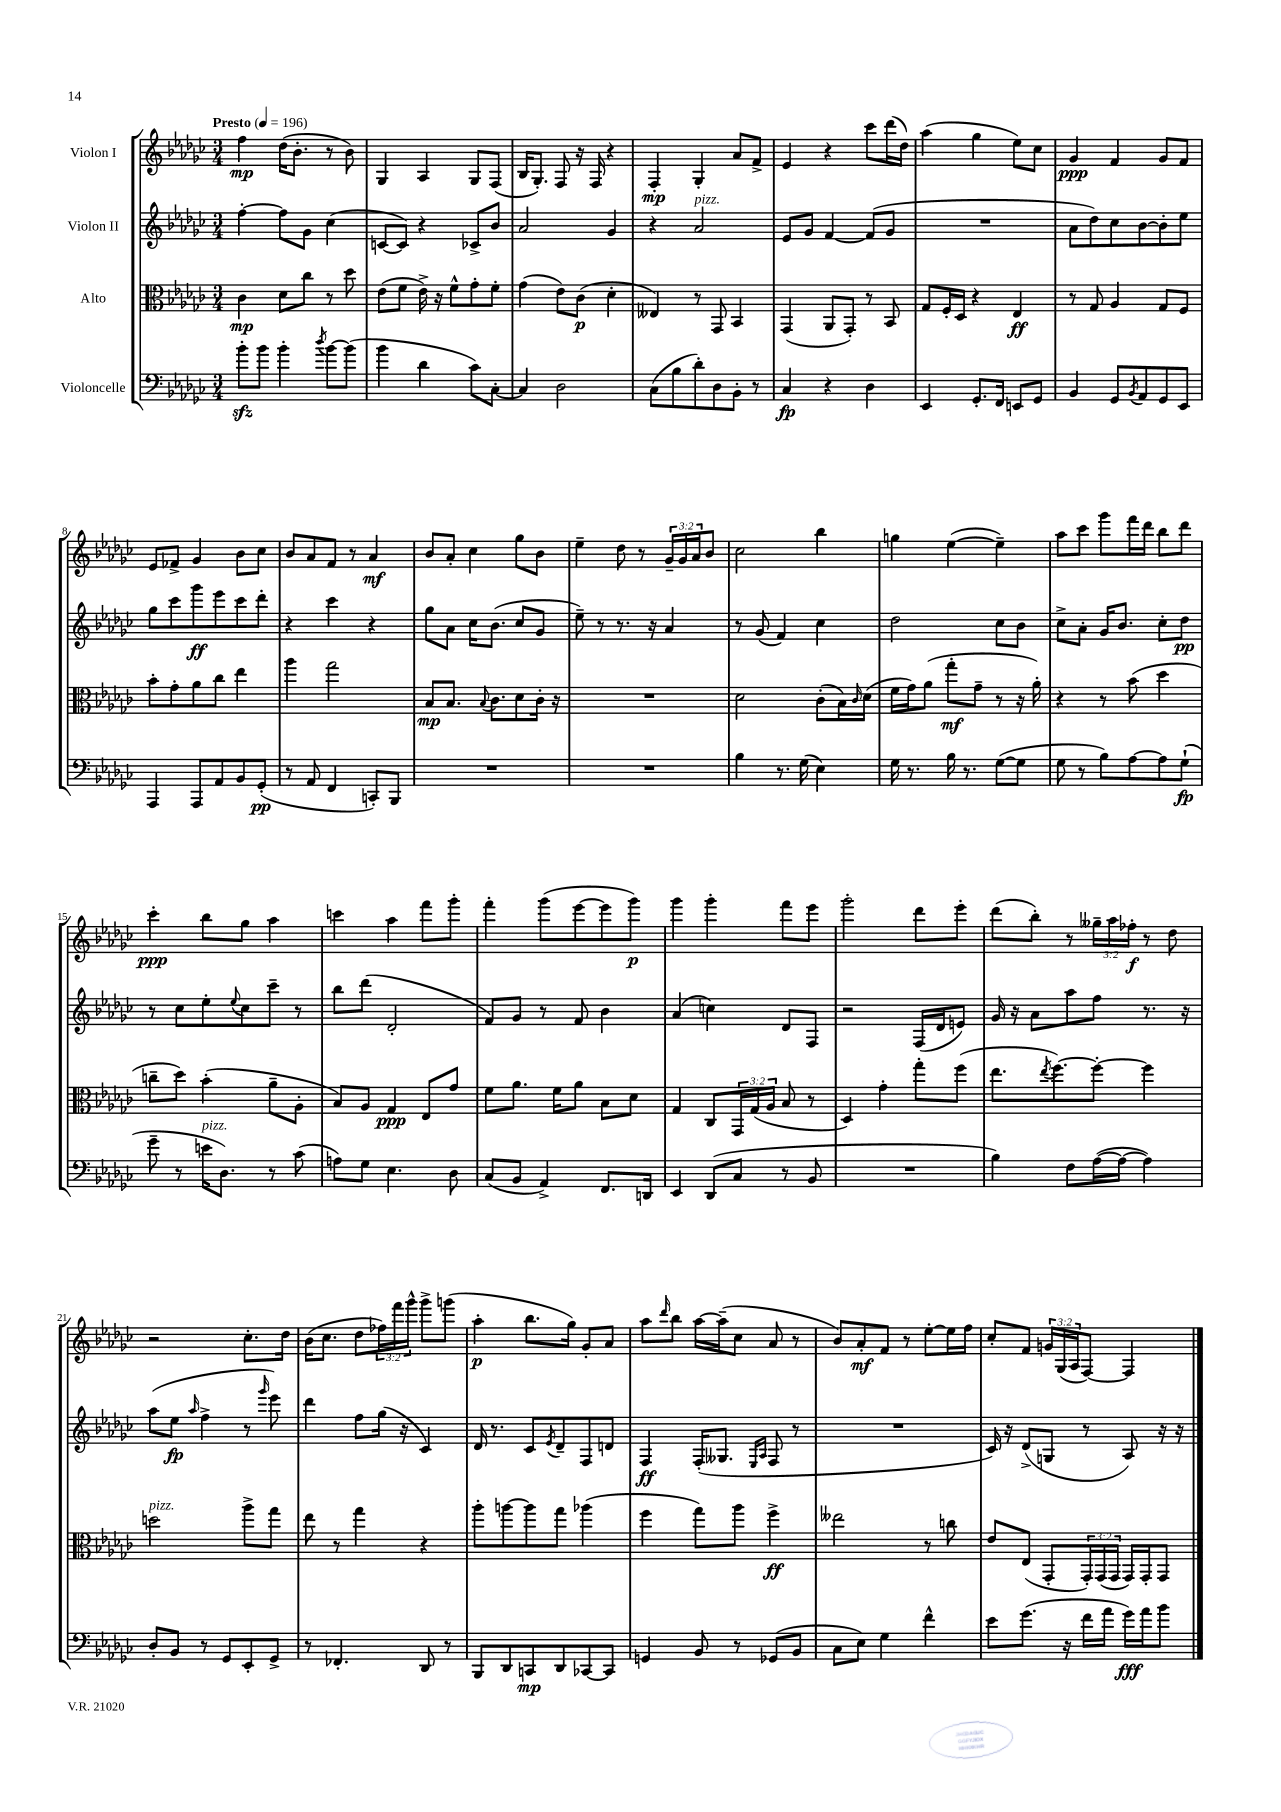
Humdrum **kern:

**kern	**kern	**kern	**kern
*staff4	*staff3	*staff2	*staff1
*clefF4	*clefC3	*clefG2	*clefG2
*k[b-e-a-d-g-c-]	*k[b-e-a-d-g-c-]	*k[b-e-a-d-g-c-]	*k[b-e-a-d-g-c-]
*M3/4	*M3/4	*M3/4	*M3/4
*MM196	*MM196	*MM196	*MM196
8b-'	4c-	[4ff'	4ff
8b-	.	.	.
4b-'	8d-	8ff]	(16dd-
.	.	.	8.b-'
.	8cc-	8g-	.
8qdd-	.	.	.
[8b-	8r	(4cc-	8r
(8b-]	8dd-	.	8b-)
=	=	=	=
4b-	(8e-	[8c	4G-
.	8f	8c])	.
4d-	16e-^)	4r	4A-
.	16r	.	.
.	8f^^	.	.
8c-)	8g-'	8c-^	8G-
[8C-'	8f'	8b-	(8F
=	=	=	=
4C-]	(4g-	2a-	16B-
.	.	.	8.G-')
2D-	8e-)	.	8F
.	(8c-	.	16r
.	.	.	16F
.	4d-'	4g-	4r
=	=	=	=
(8C-	4E--)	4r	4F'
8B-	.	.	.
8d-')	8r	2a-	4G-'
8D-	8GG-	.	.
8BB-'	4BB-	.	8a-
8r	.	.	8f^
=	=	=	=
4C-	(4GG-	8e-	4e-
.	.	8g-	.
4r	8AA-	[4f	4r
.	8GG-')	.	.
4D-	8r	(8f]	8ccc-
.	8BB-	8g-	(16ddd-
.	.	.	16dd-)
=	=	=	=
4EE-	8G-	2.r	(4aa-
.	16F'	.	.
.	16D-	.	.
8.GG-'	4r	.	4gg-
16FF	.	.	.
8EE	4E-	.	8ee-)
8GG-	.	.	8cc-
=	=	=	=
4BB-	8r	8a-	4g-
.	8G-	8dd-)	.
8GG-	4A-	8cc-	4f
8qBB-	.	.	.
8AA-	.	[8b-	.
8GG-	8G-	8b-']	8g-
8EE-	8F	8ee-	8f
=	=	=	=
4AAA-	8b-'	8gg-	8e-
.	8g-'	8ccc-	8f-^
8AAA-	8a-	8ggg-	4g-
8AA-	8cc-	8eee-	.
8BB-	4ee-	8ccc-	8b-
(8GG-'	.	8ddd-'	8cc-
=	=	=	=
8r	4aa-	4r	8b-
8AA-	.	.	8a-
4FF	2gg-	4ccc-	8f
.	.	.	8r
8CC')	.	4r	4a-
8BBB-	.	.	.
=	=	=	=
2.r	8B-	8gg-	8b-
.	8.B-	8a-	8a-'
.	.	16cc-	4cc-
.	8qqB-	.	.
.	8.c-	(8.b-	.
.	8d-	8cc-	8gg-
.	16c-'	8g-	8b-
.	16r	.	.
=	=	=	=
2.r	2.r	8ee-~)	4ee-~
.	.	8r	.
.	.	8.r	8dd-
.	.	.	8r
.	.	16r	.
.	.	4a-	24g-~
.	.	.	24g-
.	.	.	24a-
.	.	.	8b-
=	=	=	=
4B-	2d-	8r	2cc-
.	.	(8g-	.
8.r	.	4f)	.
(16G-	.	.	.
4E-)	(8c-'	4cc-	4bb-
.	16B-)	.	.
.	16qqc-	.	.
.	(16d-	.	.
=	=	=	=
16G-	16f	2dd-	4gg
8.r	16g-)	.	.
.	(8a-	.	.
16B-	8gg-'	.	([4ee-
8.r	.	.	.
.	8g-~	.	.
([8G-	8r	8cc-	4ee-~])
8G-]	16r	8b-	.
.	16a-')	.	.
=	=	=	=
8G-	4r	8cc-^	8aa-
8r	.	8a-'	8ccc-
8B-)	8r	16g-	8ggg-
.	.	8.b-	.
[8A-	(8b-	.	16fff
.	.	.	16ddd-
8A-]	4dd-	8cc-'	8bb-
(8G-`	.	8dd-	8ddd-
=	=	=	=
8g-~	8cc~	8r	4ccc-'
8r	8dd-)	8cc-	.
16e	(4b-'	8ee-'	8bb-
8.D-)	.	.	.
.	.	8qqee-	.
.	.	8cc-	8gg-
8r	8a-~	8ccc-~	4aa-
(8c-	8A-'	8r	.
=	=	=	=
8A)	8B-)	8bb-	4ccc
8G-	8A-	(8ddd-	.
4.E-	4G-	2d-'	4aa-
.	8E-	.	8fff
8D-	8g-	.	8ggg-'
=	=	=	=
(8C-	8f	8f)	4fff'
8BB-	8.a-	8g-	.
4AA-^)	.	8r	(8ggg-
.	16f	.	.
.	8a-	8f	[8eee-
8.FF	8B-	4b-	8eee-]
.	8d-	.	8ggg-)
16DD	.	.	.
=	=	=	=
4EE-	4G-	(4a-	4ggg-
(8DD-	8C-	4cc)	4ggg-'
8C-	24GG-	.	.
.	(24G-	.	.
.	24A-	.	.
8r	8B-	8d-	8fff
8BB-	8r	8F	8eee-
=	=	=	=
2.r	4D-)	2r	2ggg-'
.	4g-'	.	.
.	8gg-'	(16F	8ddd-
.	.	16d-	.
.	(8ff	8e)	8eee-'
=	=	=	=
4B-)	8.ee-	16g-	(8ddd-
.	.	16r	.
.	.	8a-	8bb-')
.	8qee-	.	.
.	[8.ff)	.	.
8F	.	8aa-	8r
([16A-	8ff'_	8ff	24gg--~
.	.	.	24aa-
16A-_	.	.	.
.	.	.	24ff-'
4A-])	4ff]	8.r	8r
.	.	.	8dd-
.	.	16r	.
=	=	=	=
8D-'	2dd	(8aa-	2r
8BB-	.	8ee-	.
.	.	16qqaa-	.
8r	.	4ff^	.
8GG-	.	.	.
8EE-'	8aa-^	8r	8.cc-'
.	.	16qqggg-	.
8GG-^	8gg-	8eee-)	.
.	.	.	16dd-
=	=	=	=
8r	8ee-	4ddd-	(16b-
.	.	.	8.cc-
4.FF-'	8r	.	.
.	4gg-	8ff	8dd-
.	.	(16gg-	24ff-)
.	.	.	24fff
.	.	16r	.
.	.	.	24ggg-^^
8DD-	4r	4c-)	8ggg-^
8r	.	.	(8ggg
=	=	=	=
8BBB-	8aa-'	16d-	4aa-'
.	.	8.r	.
8DD-	[8aa	.	.
8CC	8aa]	8c-	8.bb-
.	.	8qe-	.
8DD-	8gg-	8d-~	.
.	.	.	16gg-)
[8CC-	(4aa-	8F	8g-'
8CC-]	.	8d	8a-
=	=	=	=
4GG	4ff	4F	8aa-
.	.	.	16qqddd-
.	.	.	8bb-
8BB-	8gg-)	(16F'	[16aa-
.	.	8.G--	(16aa-~]
8r	8aa-	.	8cc-
.	.	16qqE-	.
.	.	16qqA-	.
(8GG-	4ff^	8F	8a-
8BB-	.	8r	8r
=	=	=	=
8C-	2ee--	2.r	8b-)
8E-)	.	.	8a-'
4G-	.	.	8f
.	.	.	8r
4f^^	8r	.	[8ee-'
.	8cc	.	16ee-]
.	.	.	16ff
=	=	=	=
8e-	8e-	16c-)	8cc-'
.	.	16r	.
(8.g-	(8E-	(8d-^	8f
.	8GG-'	8G	24g
.	.	.	(24G-
16r	.	.	.
.	.	.	24A-
16f	24GG-')	8r	[8F)
.	(24GG-	.	.
16a-	.	.	.
.	24GG-	.	.
16g-)	16GG-)	8A-)	4F]
16a-	16GG-'	.	.
8b-	8GG-	16r	.
.	.	16r	.
==	==	==	==
*-	*-	*-	*-
